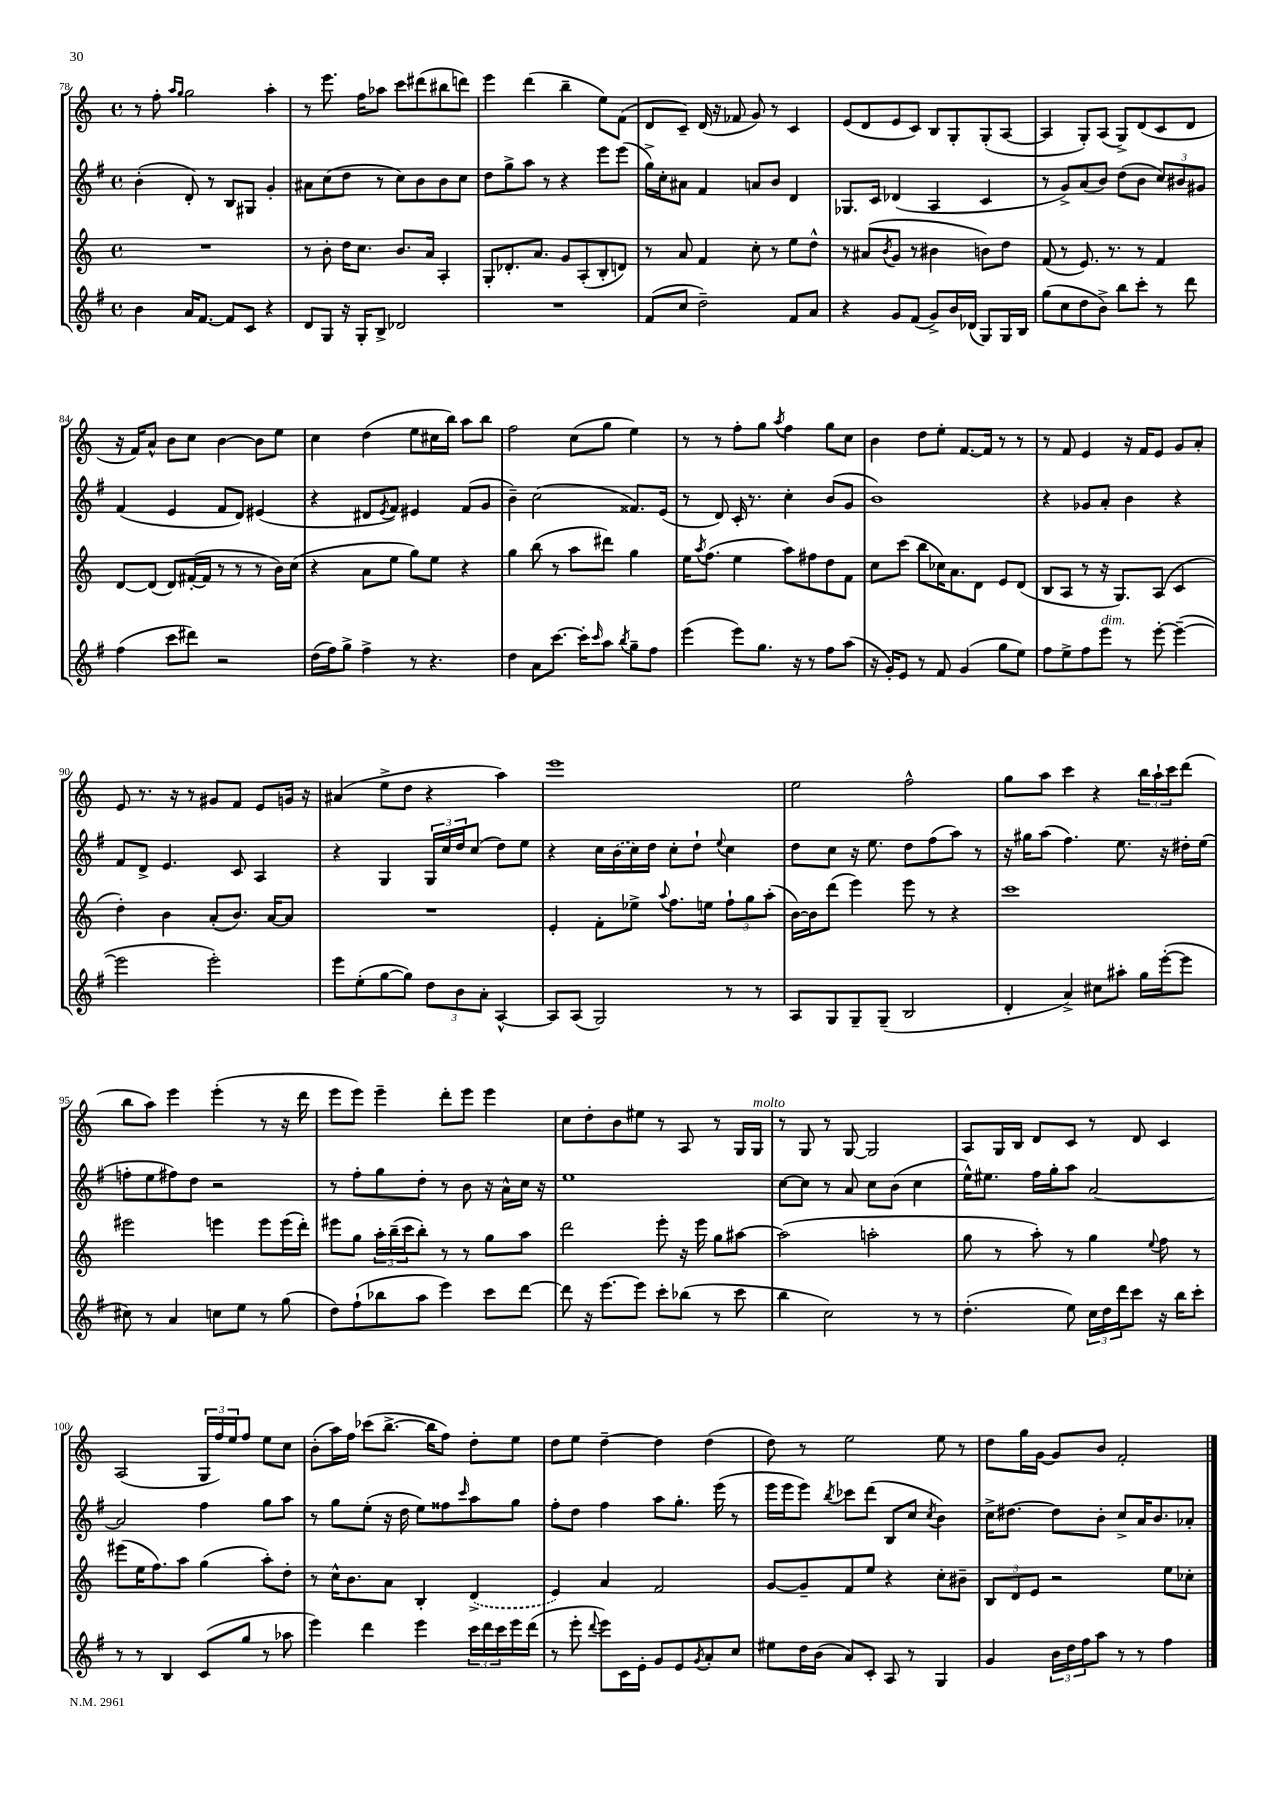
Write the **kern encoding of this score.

**kern	**kern	**kern	**kern
*staff4	*staff3	*staff2	*staff1
*clefG2	*clefG2	*clefG2	*clefG2
*k[f#]	*k[]	*k[f#]	*k[]
*M4/4	*M4/4	*M4/4	*M4/4
*met(c)	*met(c)	*met(c)	*met(c)
4b	1r	(4b'	8r
.	.	.	8ff'
.	.	.	16qqaa
.	.	.	16qqgg
16a	.	8d')	2gg
[8.f#	.	.	.
.	.	8r	.
8f#]	.	8B	.
8c	.	8G#	.
4r	.	4g'	4aa'
=	=	=	=
8d	8r	8a#	8r
8G	8b'	(8cc	8.eee
16r	16dd	8dd	.
16G'	8.cc	.	16ff
8B^	.	8r	8aa-
2d-	8.b	8cc)	8ccc
.	.	8b	(8ddd#
.	16a	.	.
.	4A'	8b	8bb#
.	.	8cc	8ddd)
=	=	=	=
1r	8G'	8dd	4eee
.	8.d-'	8gg^	.
.	.	8aa	(4ddd
.	8.a	.	.
.	.	8r	.
.	8g	4r	4bb~
.	(8A'	.	.
.	8B'	8eee	8ee)
.	8d)	(8eee	(8f
=	=	=	=
(8f#	8r	16gg^)	8d
.	.	16cc'	.
8cc	8a	8a#	8c~)
2dd~)	4f	4f#	(16d
.	.	.	16r
.	.	.	8f-
.	8cc'	8a	8g)
.	8r	8b	8r
8f#	8ee	4d	4c
8a	8dd^^	.	.
=	=	=	=
4r	8r	8.G-	(8e
.	(8a#	.	8d
.	.	16c	.
.	8qb	.	.
8g	8g	(4d-	8e
(8f#	8r	.	8c)
8g^)	4b#	4A	8B
16b	.	.	8G'
(16d-	.	.	.
8G)	8b)	4c	(8G'
16G	8dd	.	[8A
16B	.	.	.
=	=	=	=
(8gg	(8f	8r	4A]
8cc	8r	8g^)	.
8dd	8.e)	(8a	8G')
8b^)	.	8b)	(8A
.	8.r	.	.
8bb	.	(8dd	8G^)
8ccc'	8r	8b	(8d
8r	4f	12cc)	8c
.	.	12b#	.
8ddd	.	.	8d
.	.	12g#	.
=	=	=	=
(4ff#	[8d	(4f#	16r
.	.	.	16f)
.	(8d]	.	8a^^
8ccc	8d)	4e	8b
8ddd#)	([16f#'	.	8cc
.	16f#]	.	.
2r	8r	8f#	[4b
.	8r	8d)	.
.	8r	(4e#	8b]
.	16b)	.	8ee
.	(16cc	.	.
=	=	=	=
(16dd	4r	4r	4cc
16ff#)	.	.	.
8gg^	.	.	.
4ff#^	8a	8d#	(4dd
.	.	8qe	.
.	8ee	8f#)	.
8r	8gg)	4e#	8ee
4.r	8ee	.	16cc#
.	.	.	16bb)
.	4r	(8f#	8aa
.	.	8g	8bb
=	=	=	=
4dd	4gg	4b~)	2ff
8a	(8bb	(2cc	.
[8.ccc	8r	.	.
.	8aa	.	(8cc
16ccc']	.	.	.
16qqccc	.	.	.
8aa	8ddd#)	.	8gg
8qbb	.	.	.
8gg~	4gg	8.f##)	4ee)
8ff#	.	.	.
.	.	(16e	.
=	=	=	=
(4eee	16ee	8r	8r
.	8qaa	.	.
.	(8.ff	.	.
.	.	8d)	8r
8eee)	4ee	16c'	8ff'
.	.	8.r	.
8.gg	.	.	8gg
.	.	.	8qaa
.	8aa)	4cc'	4ff
16r	.	.	.
8r	8ff#	.	.
8ff#	8dd	(8b	8gg
(8aa	8f	8g	8cc
=	=	=	=
16r	8cc	1b)	4b
16g')	.	.	.
8e	(8ccc	.	.
8r	8bb	.	8dd
8f#	16cc-)	.	8ee'
.	8.a	.	.
(4g	.	.	[8.f
.	8d	.	.
.	.	.	16f]
8gg	8e	.	8r
8ee)	(8d	.	8r
=	=	=	=
8ff#	8B	4r	8r
8ee^	8A	.	8f
8ff#	8r	8g-	4e
8eee	16r	8a'	.
.	8.G)	.	.
8r	.	4b	16r
.	.	.	16f
[8eee'	(8A	.	8e
(4eee~_	4c	4r	8g
.	.	.	8a'
=	=	=	=
2eee]	4dd')	8f#	8e
.	.	8d^	8.r
.	4b	4.e	.
.	.	.	16r
.	.	.	8r
2eee')	(8a'	.	8g#
.	8.b)	8c	8f
.	.	4A	8e
.	[16a	.	.
.	8a]	.	16g
.	.	.	16r
=	=	=	=
8eee	1r	4r	(4a#
(8ee'	.	.	.
[8gg	.	4G	8ee^
8gg])	.	.	8dd
12dd	.	24G	4r
.	.	24cc	.
12b	.	24dd	.
.	.	(8cc	.
12a'	.	.	.
[4A^^	.	8dd)	4aa)
.	.	8ee	.
=	=	=	=
8A]	4e'	4r	1eee
(8A	.	.	.
2G)	8f'	16cc	.
.	.	(16b	.
.	8ee-^	16cc)	.
.	.	16dd	.
.	8qqaa	.	.
.	8.ff	8cc'	.
.	.	8dd`	.
.	16ee	.	.
.	.	8qqee	.
8r	12ff`	4cc	.
.	12gg	.	.
8r	.	.	.
.	(12aa'	.	.
=	=	=	=
8A	[16b)	8dd	2ee
.	16b]	.	.
8G	(8ddd	8cc	.
8G~	4eee)	16r	.
.	.	8.ee	.
(8G~	.	.	.
2B	8eee	8dd	2ff^^
.	8r	(8ff#	.
.	4r	8aa)	.
.	.	8r	.
=	=	=	=
4d'	1ccc	16r	8gg
.	.	16gg#	.
.	.	(8aa	8aa
4a^)	.	4.ff#)	4ccc
8cc#	.	.	4r
8aa#'	.	8.ee	.
16gg	.	.	24bb
.	.	.	24aa`
([16eee'	.	16r	.
.	.	.	24ccc
8eee]	.	16dd#'	(8ddd
.	.	(16ee	.
=	=	=	=
8cc#)	2eee#	8ff'	8bb
8r	.	8ee	8aa)
4a	.	8ff#)	4eee
.	.	8dd	.
8cc	4eee	2r	(4eee'
8ee	.	.	.
8r	8eee	.	8r
(8gg	(16eee	.	16r
.	16ddd')	.	16ddd
=	=	=	=
8dd)	8eee#	8r	8eee
(8ff#`	8gg	8ff#'	8eee)
8bb-	24aa'	8gg	4eee~
.	(24bb~	.	.
.	24ccc	.	.
8aa	8bb')	8dd'	.
4eee)	8r	8r	8ddd'
.	8r	8b	8eee
8ccc	8gg	16r	4eee
.	.	16a^^	.
[8ddd	8aa	16cc	.
.	.	16r	.
=	=	=	=
8ddd]	2ddd	1ee	8cc
16r	.	.	8dd'
[8.eee	.	.	.
.	.	.	8b
8eee]	.	.	8ee#
8ccc'	8eee'	.	8r
(8bb-	16r	.	8A
.	16eee	.	.
8r	8gg	.	8r
8ccc	[8aa#	.	16G
.	.	.	16G
=	=	=	=
4bb	(2aa#]	[8cc	8r
.	.	8cc]	8G
2cc)	.	8r	8r
.	.	8a	[8G
.	2aa'	8cc	2G]
.	.	(8b	.
8r	.	4cc	.
8r	.	.	.
=	=	=	=
(4.dd'	8gg	16ee^^)	8A
.	.	8.ee#	.
.	8r	.	16G
.	.	.	16B
.	8aa')	16ff#	8d
.	.	16gg'	.
8ee)	8r	8aa	8c
24cc	4gg	[2a	8r
24dd	.	.	.
24ddd	.	.	.
8ccc	.	.	8d
.	8qqee	.	.
16r	8ff	.	4c
16bb	.	.	.
8ccc'	8r	.	.
=	=	=	=
8r	(8eee#	2a]	(2A
8r	16ee	.	.
.	8.ff)	.	.
4B	.	.	.
.	8aa	.	.
(8c	(4gg	4ff#	24G
.	.	.	24ff)
.	.	.	24ee
8gg	.	.	8ff
8r	8aa')	8gg	8ee
8aa-	8dd'	8aa	8cc
=	=	=	=
4eee)	8r	8r	(8b'
.	16cc^^	8gg	16aa)
.	8.b	.	16ff
4ddd	.	(8ee'	(8ccc-
.	8a	16r	[8.bb^
.	.	16dd	.
4eee	4B'	8ee)	.
.	.	.	16bb]
.	.	8ff##	8ff)
.	.	16qqccc	.
24ccc	(4d^	8aa	8dd'
24ddd	.	.	.
24ccc	.	.	.
16eee	.	8gg	8ee
(16ddd	.	.	.
=	=	=	=
8r	4e)	8ff#'	8dd
8eee'	.	8dd	8ee
8qqddd	.	.	.
8eee)	4a	4ff#	[4dd~
16c	.	.	.
16e'	.	.	.
8g	2f	8aa	4dd]
8e	.	8.gg'	.
8qg	.	.	.
8a'	.	.	(4dd
.	.	(16eee	.
8cc	.	8r	.
=	=	=	=
8ee#	[8g	16eee	8dd)
.	.	16eee	.
16dd	8g~]	8eee)	8r
(16b	.	.	.
.	.	8qbb	.
8a)	8f	8ccc-	2ee
8c'	8ee	(8ddd	.
8A	4r	8B	.
8r	.	8cc	.
.	.	8qcc	.
4G	8cc'	4b)	8ee
.	8b#~	.	8r
=	=	=	=
4g	12B	16cc^	8dd
.	.	[8.dd#	.
.	12d	.	.
.	.	.	16gg
.	12e	.	.
.	.	.	[16g
24b	2r	8dd#]	8g]
24dd	.	.	.
24ff#	.	.	.
8aa	.	8b'	8b
8r	.	8cc^	2f'
8r	.	16a	.
.	.	8.b	.
4ff#	8ee	.	.
.	8cc-'	8a-'	.
==	==	==	==
*-	*-	*-	*-
